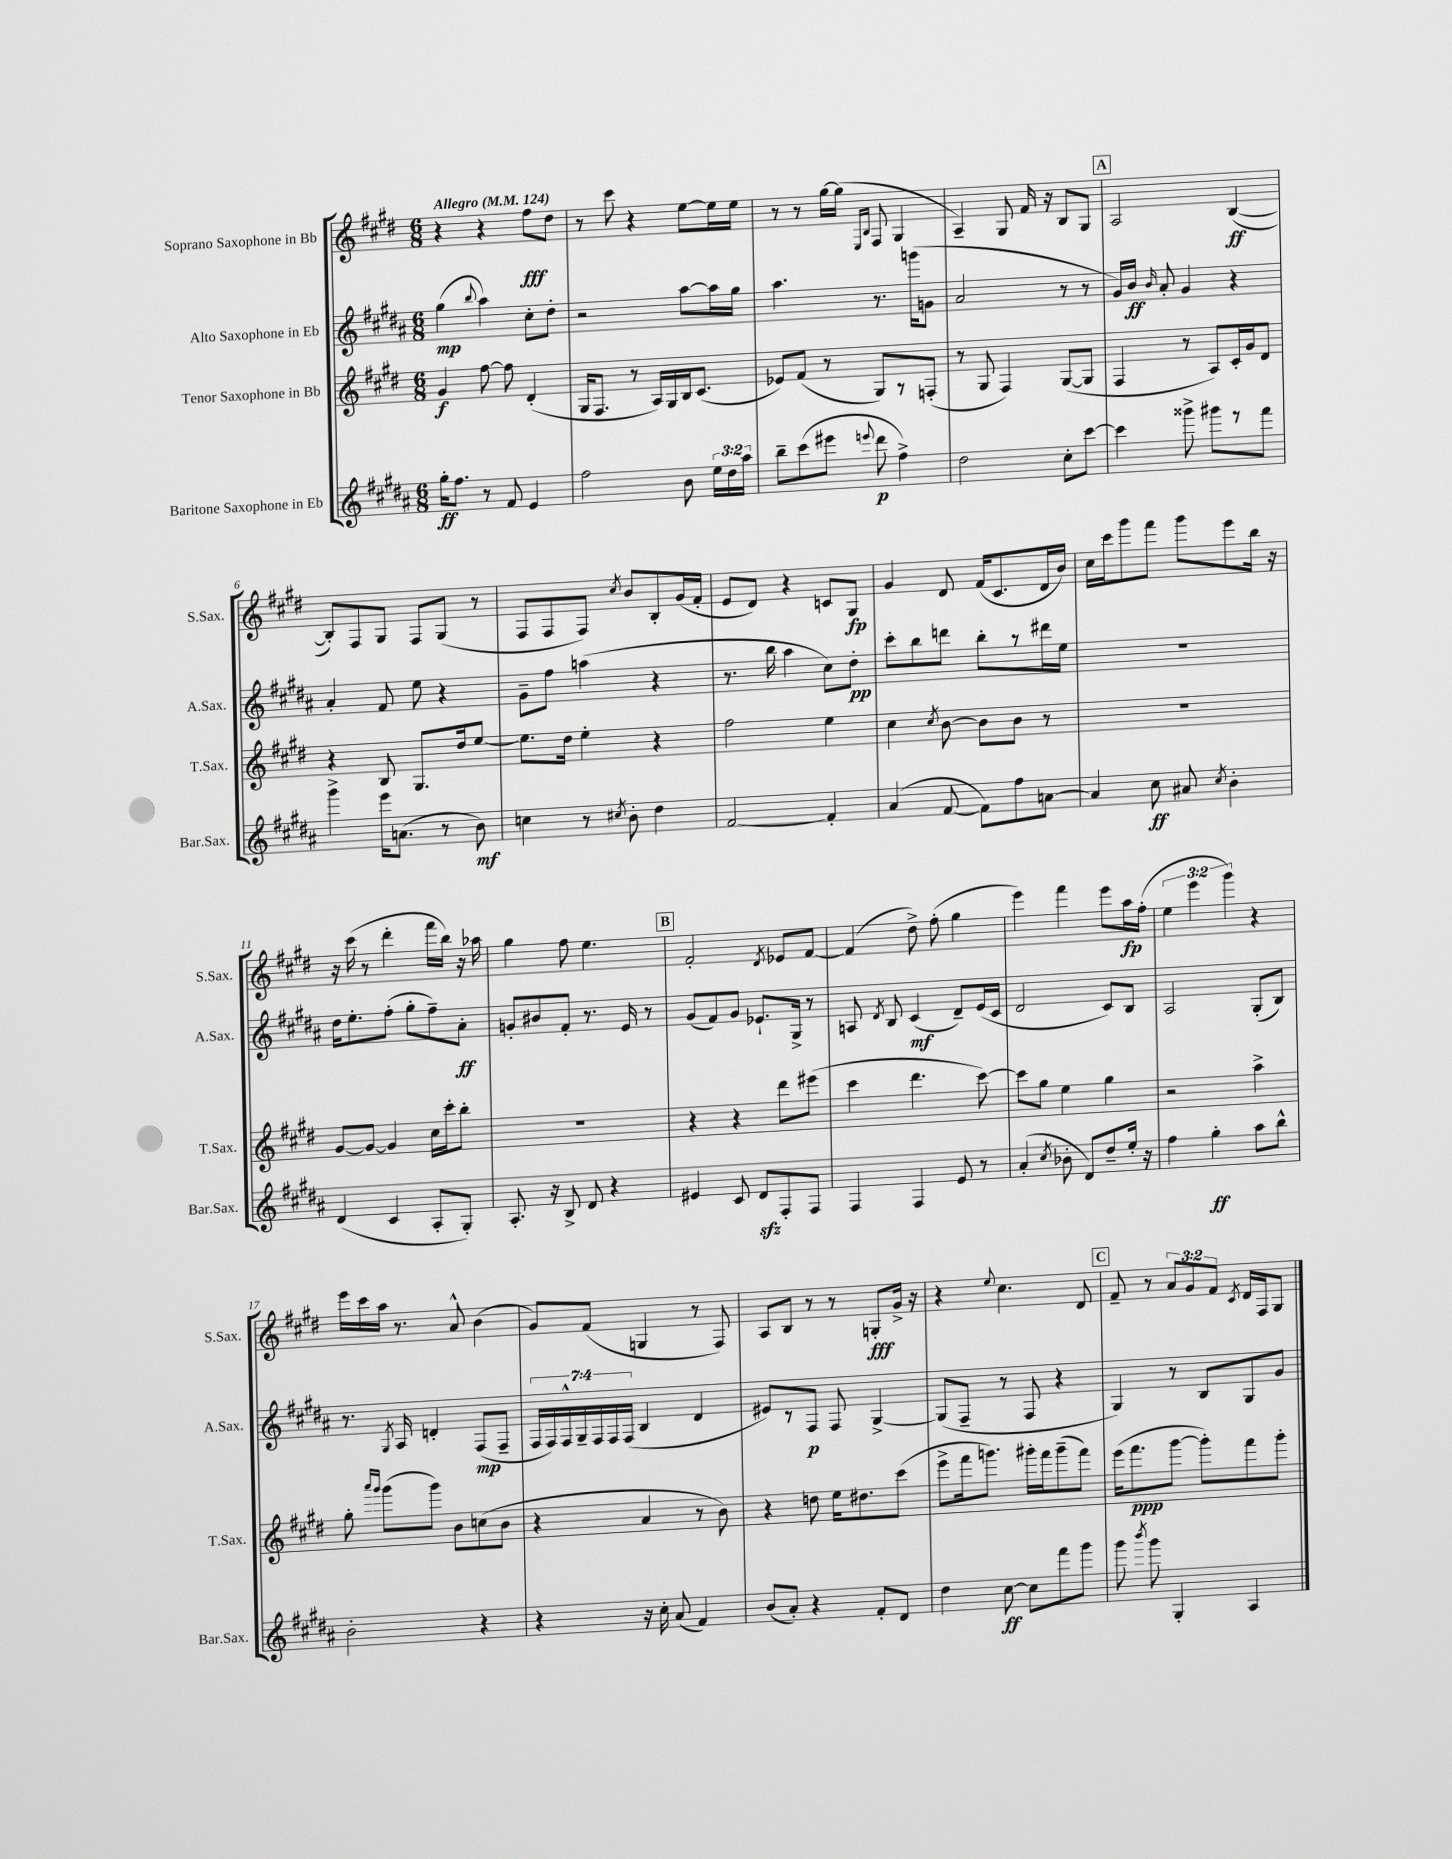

**kern	**dynam	**kern	**dynam	**kern	**dynam	**kern	**dynam
*part4	*part4	*part3	*part3	*part2	*part2	*part1	*part1
*staff4	*staff4	*staff3	*staff3	*staff2	*staff2	*staff1	*staff1
*I"Baritone Saxophone in Eb	*	*I"Tenor Saxophone in Bb	*	*I"Alto Saxophone in Eb	*	*I"Soprano Saxophone in Bb	*
*I'Bar.Sax.	*	*I'T.Sax.	*	*I'A.Sax.	*	*I'S.Sax.	*
*clefG2	*	*clefG2	*	*clefG2	*	*clefG2	*
*k[f#c#g#d#a#]	*	*k[f#c#g#d#]	*	*k[f#c#g#d#a#]	*	*k[f#c#g#d#]	*
*M6/8	*	*M6/8	*	*M6/8	*	*M6/8	*
*MM124	*	*MM124	*	*MM124	*	*MM124	*
=1	=1	=1	=1	=1	=1	=1	=1
!	!	!	!	!	!	!LO:TX:a:B:t=Allegro	!
16gg#'\KL	ff	4g#/	f	(4gg#\	mp	4r	.
8.ff#\J	.	.	.	.	.	.	.
.	.	.	.	8qqbb/	.	.	.
8r	.	[8ff#\	.	4aa#\)	.	4r	.
8f#/	.	8ff#\]	.	.	.	.	.
4e/	.	(4d#'/	.	8cc#'\L	.	8ff#\L	fff
.	.	.	.	8dd#'\J	.	8dd#\J	.
=2	=2	=2	=2	=2	=2	=2	=2
2ff#\	.	16G#/KL	.	2r	.	8r	.
.	.	8.F#/J	.	.	.	.	.
.	.	.	.	.	.	8ccc#\	.
.	.	8r	.	.	.	4r	.
.	.	16A/LL)	.	.	.	.	.
.	.	16G#/	.	.	.	.	.
8b\	.	16B/J	.	[8aa#\L	.	[8ee\L	.
.	.	(8.c#/J	.	.	.	.	.
24ee\LL	.	.	.	16aa#\L]	.	16ee\L]	.
24dd#\	.	.	.	.	.	.	.
.	.	.	.	16gg#\JJ	.	16ee\JJ	.
24aa#\JJ	.	.	.	.	.	.	.
=3	=3	=3	=3	=3	=3	=3	=3
8bb~\L	.	8e-X/L)	.	4.aa#\	.	8r	.
(8ccc#\	.	(8f#/J	.	.	.	8r	.
8eee#X\J	.	8r	.	.	.	[16gg#\LL	.
.	.	.	.	.	.	(16gg#\JJ]	.
.	.	.	.	.	.	16qqE/LL	.
8qqeeen/	.	.	.	.	.	16qqB/JJ	.
8ddd#\	p	8G#/L)	.	8.r	.	8F#/	.
4ff#^\)	.	8r	.	.	.	4G#/	.
.	.	.	.	(16gggn\KL	.	.	.
.	.	(8Fn'/J	.	8gn\J	.	.	.
=4	=4	=4	=4	=4	=4	=4	=4
2dd#\	.	8r	.	2a#/	.	4A~/)	.
.	.	8G#/	.	.	.	.	.
.	.	4F#/)	.	.	.	8G#/	.
.	.	.	.	.	.	16f#/	.
.	.	.	.	.	.	16r	.
8cc#'\L	.	([8G#/L	.	8r	.	8B/L	.
[8ccc#\J	.	8G#/J]	.	8r	.	8G#/J	.
!!LO:REH:place=s1:t=A
=5	=5	=5	=5	=5	=5	=5	=5
4ccc#\]	.	4F#/	.	16g#/LL)	.	2A/	.
.	.	.	.	16b/JJ	ff	.	.
.	.	.	.	16qqb/	.	.	.
.	.	.	.	8a#'/	.	.	.
8ggg##X^\	.	8r	.	4g#/	.	.	.
8ggg#X\L	.	8A/L)	.	.	.	.	.
8r	.	16c#'/L	.	4r	.	([4B/	ff
.	.	16g#/J	.	.	.	.	.
8fff#\J	.	8d#/J	.	.	.	.	.
!!LO:LB:g=z
=6	=6	=6	=6	=6	=6	=6	=6
4ggg#^\	.	4r	.	4a#'/	.	8B'/L])	.
.	.	.	.	.	.	8F#/	.
16eee\KL	.	8B/	.	8f#/	.	8G#/J	.
(8.an\J	.	.	.	.	.	.	.
.	.	8.G#/L	.	8ee\	.	8F#/L	.
8r	.	.	.	4r	.	(8G#/J	.
.	.	16dd#/k	.	.	.	.	.
8b\)	mf	[8ee/J	.	.	.	8r	.
=7	=7	=7	=7	=7	=7	=7	=7
4ccn\	.	8.ee\L]	.	8g#~\L	.	8F#/L	.
.	.	.	.	8ff#\J	.	8F#/	.
.	.	16dd#\Jk	.	.	.	.	.
8r	.	4ee'\	.	(4aan\	.	8F#/J)	.
8qcc#X/	.	.	.	.	.	8qcc#/	.
8b'\	.	.	.	.	.	8b/L	.
4dd#\	.	4r	.	4r	.	8B'/	.
.	.	.	.	.	.	(16g#/L	.
.	.	.	.	.	.	16f#'/JJ	.
=8	=8	=8	=8	=8	=8	=8	=8
[2f#/	.	2ff#\	.	8.r	.	8e/L	.
.	.	.	.	.	.	8d#/J)	.
.	.	.	.	16bb\	.	.	.
.	.	.	.	4aa#\	.	4r	.
4f#'/]	.	4ee\	.	8cc#\L)	.	8cn/L	.
.	.	.	.	8dd#'\J	pp	8G#/J	fp
=9	=9	=9	=9	=9	=9	=9	=9
(4a#/	.	4cc#\	.	8ccc#'\L	.	4g#/	.
.	.	.	.	8bb\	.	.	.
.	.	8qcc#/	.	.	.	.	.
[8f#/	.	[8b\	.	8dddn\J	.	8d#/	.
8f#\L])	.	8b\L]	.	8bb'\L	.	(16f#/KL	.
.	.	.	.	.	.	8.c#/	.
8ff#\	.	8b\J	.	8r	.	.	.
[8an\J	.	8r	.	16ddd#X\L	.	16d#/L	.
.	.	.	.	16ee\JJ	.	16b/JJ)	.
=10	=10	=10	=10	=10	=10	=10	=10
4a/]	.	2.r	.	2.r	.	16cc#\LL	.
.	.	.	.	.	.	16ccc#\J	.
.	.	.	.	.	.	8ggg#\	.
8cc#\	ff	.	.	.	.	8fff#\J	.
8a#X/	.	.	.	.	.	8ggg#\L	.
8qcc#/	.	.	.	.	.	.	.
4b'\	.	.	.	.	.	8eee\	.
.	.	.	.	.	.	16bb\Jk	.
.	.	.	.	.	.	16r	.
!!LO:LB:g=z
=11	=11	=11	=11	=11	=11	=11	=11
(4d#/	.	[8g#/L	.	16dd#\KL	.	16r	.
.	.	.	.	8.ee'\	.	(16ccc#\	.
.	.	8g#/J_	.	.	.	8r	.
4c#/	.	4g#/]	.	(8ff#'\J	.	4ddd#'\	.
.	.	.	.	8gg#'\L	.	.	.
8A#'/L	.	16cc#\LL	.	8ff#~\)	.	16fff#\LL	.
.	.	16ccc#'\J	.	.	.	16bb\JJ)	.
8G#'/J)	.	8bb'\J	.	8a#'\J	ff	16r	.
.	.	.	.	.	.	16aa-X\	.
=12	=12	=12	=12	=12	=12	=12	=12
8.A#'/	.	2.r	.	8gn'/L	.	4gg#\	.
.	.	.	.	8b#X/	.	.	.
16r	.	.	.	.	.	.	.
8B^/	.	.	.	8f#'/J	.	8ff#\	.
8d#/	.	.	.	8.r	.	4.ee\	.
4r	.	.	.	.	.	.	.
.	.	.	.	16e/	.	.	.
.	.	.	.	8r	.	.	.
!!LO:REH:place=s1:t=B
=13	=13	=13	=13	=13	=13	=13	=13
4e#X/	.	4r	.	(8g#/L	.	2f#'/	.
.	.	.	.	8f#/)	.	.	.
8c#/	.	4r	.	8g#/J	.	.	.
8d#zz/L	.	.	.	8.e-X`/L	.	.	.
.	.	.	.	.	.	8qd#/	.
8F#'/	.	8ddd#\L	.	.	.	8e-X/L	.
.	.	.	.	16G#^/Jk	.	.	.
8F#/J	.	(8eee#X\J	.	8r	.	[8f#/J	.
=14	=14	=14	=14	=14	=14	=14	=14
4F#/	.	4ccc#\	.	8An/	.	(4f#/]	.
.	.	.	.	8qd#/	.	.	.
.	.	.	.	8B/	.	.	.
4F#/	.	4.ddd#\	.	(4c#/	mf	8dd#^\)	.
.	.	.	.	.	.	(8ff#'\	.
8e/	.	.	.	8d#~/L)	.	4gg#\	.
8r	.	[8ccc#\)	.	(16e/L	.	.	.
.	.	.	.	16c#/JJ	.	.	.
=15	=15	=15	=15	=15	=15	=15	=15
(4a#'/	.	8ccc#\L]	.	2d#/	.	4eee\)	.
.	.	8gg#\J	.	.	.	.	.
8qcc#/	.	.	.	.	.	.	.
8b-X'\	.	4ee\	.	.	.	4fff#\	.
8d#/L)	.	.	.	.	.	.	.
8dd#~/	.	4gg#\	.	8c#/L)	.	8eee\L	.
16ee'/Jk	.	.	.	8B/J	.	16aa\L	fp
16r	.	.	.	.	.	(16ff#'\JJ	.
=16	=16	=16	=16	=16	=16	=16	=16
4ff#\	.	2r	.	2A#/	.	6ee\	.
.	.	.	.	.	.	6eee\	.
4gg#'\	ff	.	.	.	.	.	.
.	.	.	.	.	.	6ggg#\)	.
8aa#\L	.	4aa^\	.	(8G#'/L	.	4r	.
8bb^^\J	.	.	.	8B/J)	.	.	.
!!LO:LB:g=z
=17	=17	=17	=17	=17	=17	=17	=17
2b'\	.	8gg#'\	.	8.r	.	16eee\LL	.
.	.	.	.	.	.	16ccc#\	.
.	.	16qqaaa/LL	.	.	.	.	.
.	.	16qqggg#/JJ	.	.	.	.	.
.	.	(8ggg#\L	.	.	.	16aa\JJ	.
.	.	.	.	8qG#/	.	.	.
.	.	.	.	16A#/	.	8.r	.
.	.	8ggg#\J)	.	4dn'/	.	.	.
.	.	8b\L	.	.	.	8a^^/	.
4r	.	(8ccn\	.	(8F#/L	mp	(4b\	.
.	.	8b\J	.	8F#~/J	.	.	.
=18	=18	=18	=18	=18	=18	=18	=18
4r	.	4r	.	28F#/LL	.	8g#/L)	.
.	.	.	.	28F#/)	.	.	.
.	.	.	.	28F#^^/	.	.	.
.	.	.	.	28G#~/	.	.	.
.	.	.	.	.	.	(8f#/J	.
.	.	.	.	28F#/	.	.	.
.	.	.	.	28F#/	.	.	.
.	.	.	.	(28F#/JJ	.	.	.
16r	.	4a/	.	4B/	.	4Gn/	.
16cc#'\	.	.	.	.	.	.	.
(8a#/	.	.	.	.	.	.	.
4f#/)	.	8r	.	4d#/	.	8r	.
.	.	8b\)	.	.	.	8F#/)	.
=19	=19	=19	=19	=19	=19	=19	=19
(8b/L	.	4r	.	8e#X/L)	.	8A/L	.
8a#'/J)	.	.	.	8r	.	8B/J	.
4r	.	8ddn\	.	8F#/J	p	8r	.
.	.	16ee\KL	.	8F#/	.	8r	.
.	.	8.dd#X\	.	.	.	.	.
8f#'/L	.	.	.	[4G#^/	.	8Gn'/L	fff
8d#/J	.	(8ccc#\J	.	.	.	16g#^/Jk	.
.	.	.	.	.	.	16r	.
=20	=20	=20	=20	=20	=20	=20	=20
4dd#\	.	8eee^\L	.	(8G#/L]	.	4r	.
.	.	16fff#\k	.	8F#~/J	.	.	.
.	.	8.gggn\J)	.	.	.	.	.
.	.	.	.	.	.	8qqee/	.
[8cc#\	ff	.	.	8r	.	4.cc#\	.
8cc#\L]	.	16ggg#X'\LL	.	8F#/	.	.	.
.	.	16fff#\J	.	.	.	.	.
8fff#\	.	(8ggg#~\	.	4r	.	.	.
8ggg#\J	.	8fff#\J)	.	.	.	8d#/	.
!!LO:REH:place=s1:t=C
=21	=21	=21	=21	=21	=21	=21	=21
8ggg#\	.	(16eee\KL	.	4G#/)	.	8f#~/	.
.	.	8.fff#\	ppp	.	.	.	.
8qbbb/	.	.	.	.	.	.	.
8ggg#\	.	.	.	.	.	8r	.
4G#'/	.	[8ggg#\J	.	8r	.	12a/L	.
.	.	.	.	.	.	12g#/	.
.	.	8ggg#'\L])	.	8B/L	.	.	.
.	.	.	.	.	.	12f#/J	.
.	.	.	.	.	.	8qc#/	.
4A#/	.	8fff#\	.	8G#/	.	16d#/LL	.
.	.	.	.	.	.	16F#/J	.
.	.	8ggg#'\J	.	8g#/J	.	8G#/J	.
==	==	==	==	==	==	==	==
*-	*-	*-	*-	*-	*-	*-	*-
